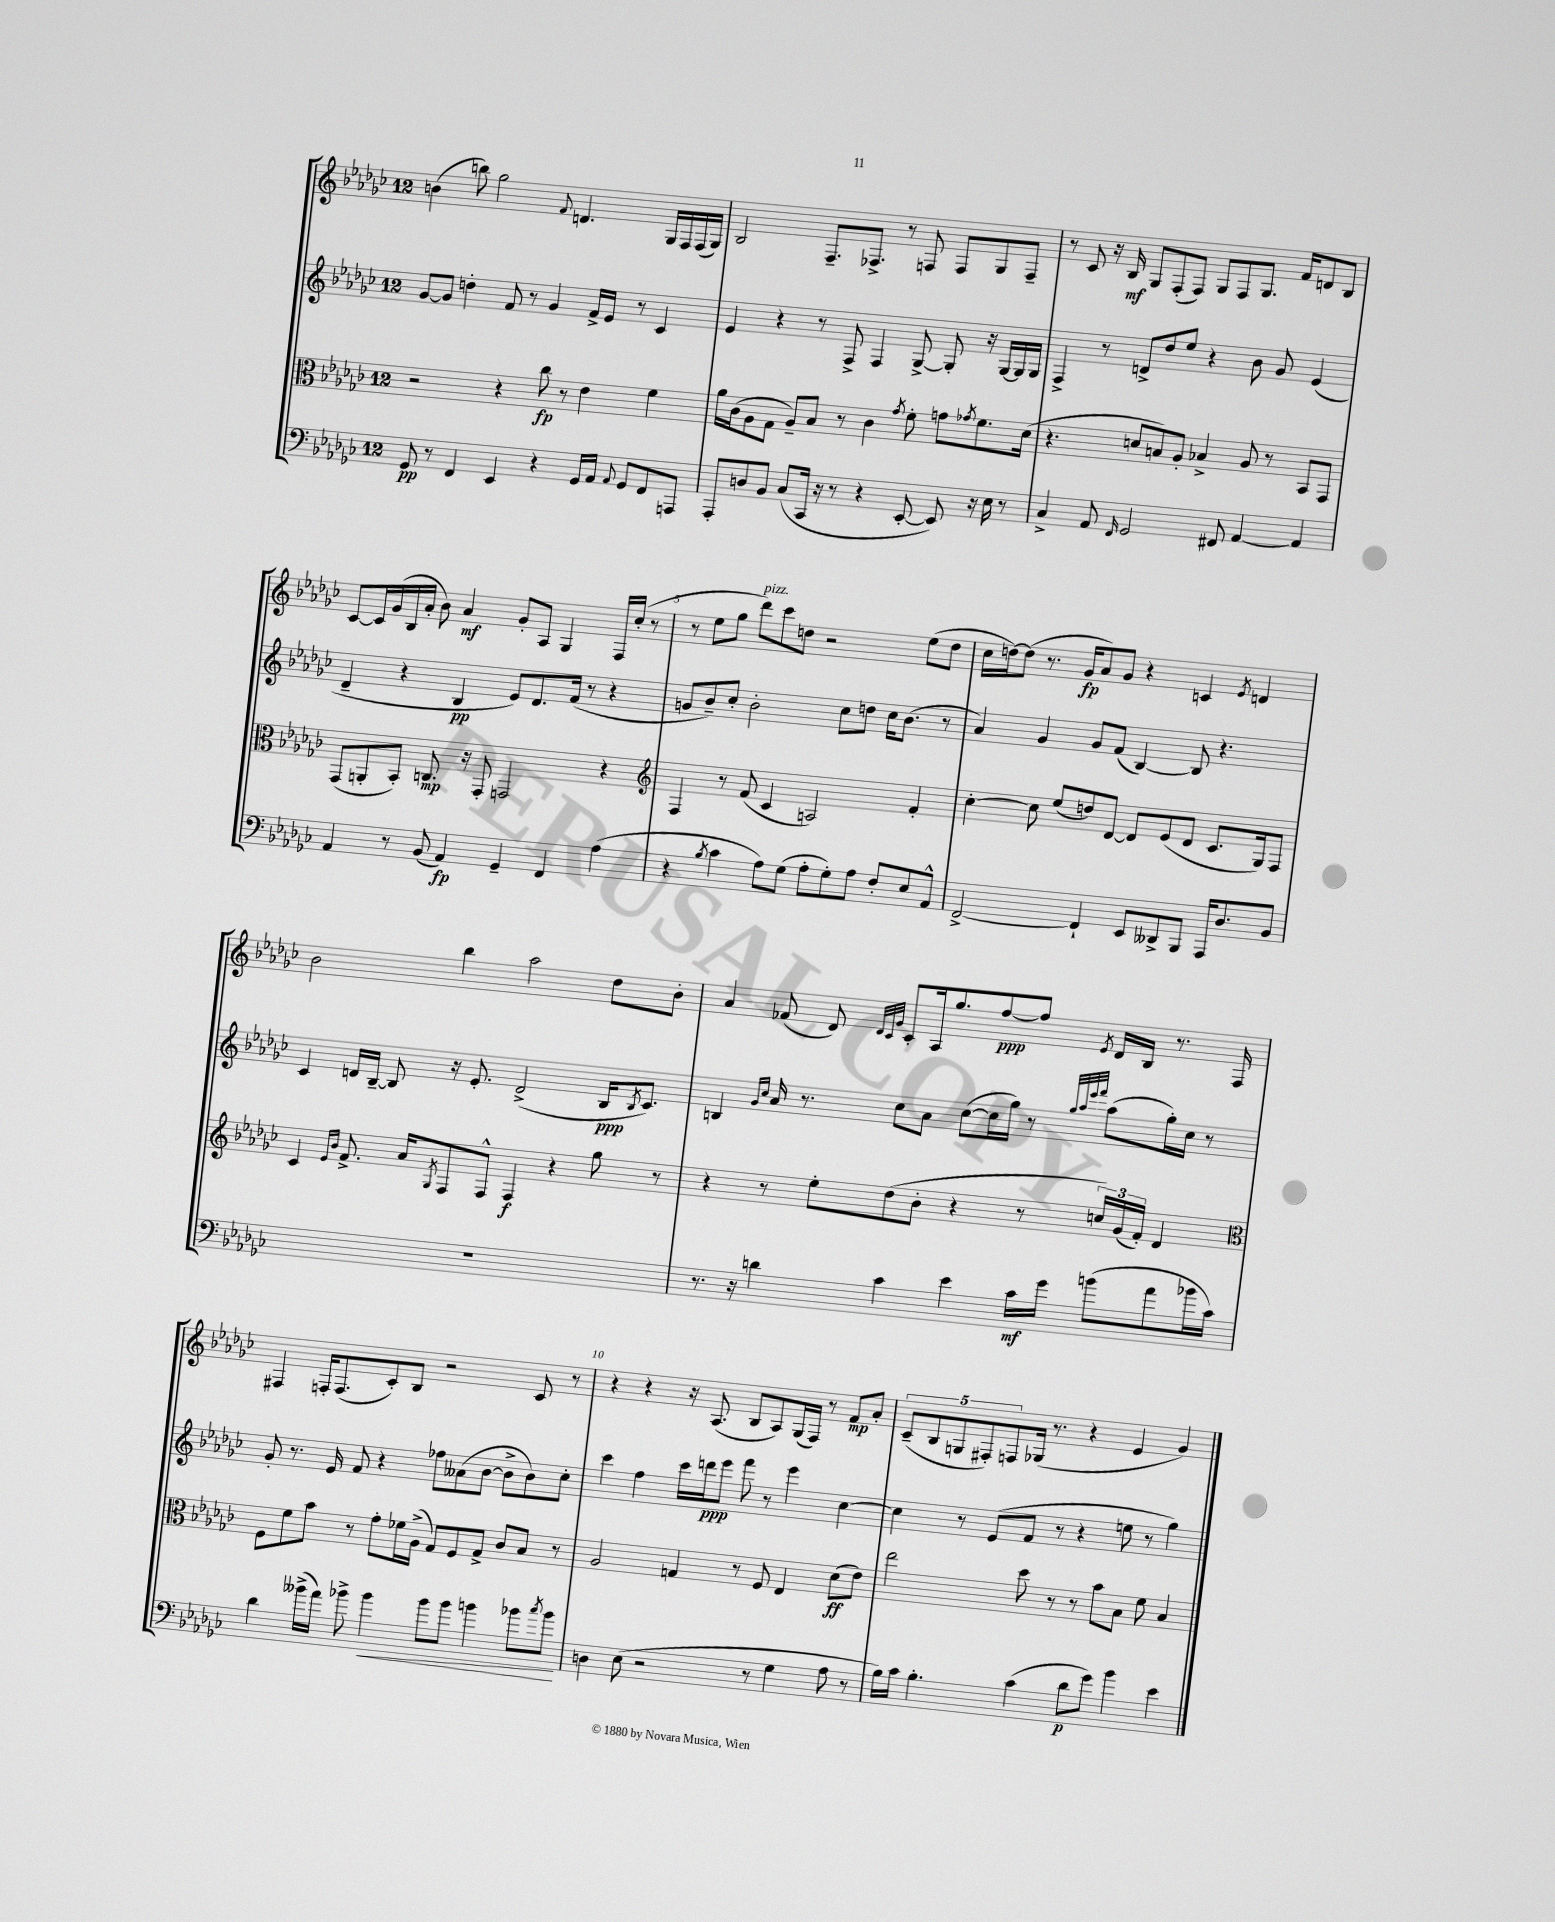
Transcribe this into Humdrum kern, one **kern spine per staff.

**kern	**dynam	**kern	**dynam	**kern	**dynam	**kern	**dynam
*part4	*part4	*part3	*part3	*part2	*part2	*part1	*part1
*staff4	*staff4	*staff3	*staff3	*staff2	*staff2	*staff1	*staff1
*clefF4	*	*clefC3	*	*clefG2	*	*clefG2	*
*k[b-e-a-d-g-c-]	*	*k[b-e-a-d-g-c-]	*	*k[b-e-a-d-g-c-]	*	*k[b-e-a-d-g-c-]	*
*M12/8	*	*M12/8	*	*M12/8	*	*M12/8	*
=1	=1	=1	=1	=1	=1	=1	=1
8GG-/	pp	2r	.	[8g-/L	.	(4bn\	.
8r	.	.	.	8g-/J]	.	.	.
4FF/	.	.	.	4ddn'\	.	8bbn\)	.
.	.	.	.	.	.	2gg-\	.
4EE-/	.	4r	.	8f/	.	.	.
.	.	.	.	8r	.	.	.
4r	.	8cc-\	fp	4g-/	.	.	.
.	.	.	.	.	.	8qqf/	.
.	.	8r	.	.	.	4.dn/	.
16GG-/LL	.	4e-\	.	16f^/LL	.	.	.
16AA-/JJ	.	.	.	16e-/JJ	.	.	.
8qqAA-/	.	.	.	.	.	.	.
8GG-/L	.	.	.	8r	.	.	.
8FF/	.	4f\	.	4c-/	.	16G-/LL	.
.	.	.	.	.	.	16F/	.
8AAAn/J	.	.	.	.	.	(16F/	.
.	.	.	.	.	.	16G-/JJ)	.
=2	=2	=2	=2	=2	=2	=2	=2
8AAA-'/L	.	16a-\LL	.	4e-/	.	2B-/	.
.	.	(16c-\J	.	.	.	.	.
8Dn/	.	8A-\	.	.	.	.	.
8BB-/J	.	8G-\J	.	4r	.	.	.
(8C-/L	.	8A-~/L)	.	.	.	.	.
16CC-/Jk	.	8B-/J	.	8r	.	8.F~/L	.
16r	.	.	.	.	.	.	.
8r	.	8r	.	8F^/	.	.	.
.	.	.	.	.	.	8.F-X^/J	.
4r	.	4c-\	.	4F/	.	.	.
.	.	.	.	.	.	8r	.
.	.	8qg-/	.	.	.	.	.
[8EE-'/	.	8f'\	.	[8G-^/	.	8Fn/	.
8EE-/])	.	8gn\L	.	8G-'/]	.	8F/L	.
.	.	8qg-X/	.	.	.	.	.
16r	.	8.f\	.	16r	.	8G-/	.
16E-\	.	.	.	[16G-/LL	.	.	.
8r	.	.	.	16G-/]	.	8F~/J	.
.	.	(16d-\Jk	.	16G-/JJ	.	.	.
=3	=3	=3	=3	=3	=3	=3	=3
4C-^/	.	4.r	.	4F^/	.	8r	.
.	.	.	.	.	.	8c-/	.
8AA-/	.	.	.	8r	.	16r	.
.	.	.	.	.	.	16B-/	mf
16qqFF/	.	.	.	.	.	.	.
2GG-/	.	8dn/L	.	8dn^/L	.	8G-/L	.
.	.	8Bn/)	.	8dd-/	.	(8F'/	.
.	.	8A-'/J	.	8ee-/J	.	8F/J)	.
.	.	4B-X^/	.	4r	.	8G-/L	.
8FF#X/	.	.	.	.	.	8F/	.
[4AA-/	.	8A-/	.	8b-\	.	8.G-/J	.
.	.	8r	.	8g-/	.	.	.
.	.	.	.	.	.	16f/KL	.
4AA-/]	.	8BB-/L	.	(4e-/	.	8dn/	.
.	.	8GG-/J	.	.	.	8B-/J	.
!!LO:LB:g=z
=4	=4	=4	=4	=4	=4	=4	=4
4AA-/	.	(8GG-/L	.	4d-~/	.	[8c-/L	.
.	.	8AAn'/	.	.	.	16c-/L]	.
.	.	.	.	.	.	(16g-/	.
8r	.	8BB-'/J)	.	4r	.	16B-/	.
.	.	.	.	.	.	16a-'/JJ	.
(8BB-/	.	8.Cn/	mp	.	.	8b-\)	.
4AA-/)	fp	.	.	4B-/	pp	4a-/	mf
.	.	16r	.	.	.	.	.
.	.	8GG-'/	.	.	.	.	.
4GG-~/	.	2GGn/	.	8e-/L)	.	8g-'/L	.
.	.	.	.	8.d-/	.	8A-/J	.
4FF/	.	.	.	.	.	4G-/	.
.	.	.	.	(16f/Jk	.	.	.
.	.	.	.	8r	.	.	.
(4A-\	.	4r	.	4r	.	16F/LL	.
.	.	.	.	.	.	(16cc-'/JJ	.
.	.	.	.	.	.	8r	.
=5	=5	=5	=5	=5	=5	=5	=5
*	*	*clefG2	*	*	*	*	*
4r	.	4F/	.	8gn/L	.	8r	.
.	.	.	.	8b-~/)	.	8ee-\L	.
8qB-/	.	.	.	.	.	.	.
4c-\	.	8r	.	8cc-'/J	.	8gg-\J	.
!	!	!	!	!	!	!LO:TX:a:i:t=pizz.	!
.	.	(8f/	.	2b-'\	.	8ddd-\L)	.
8A-\L)	.	4c-/	.	.	.	8ccc-\	.
(8G-\J	.	.	.	.	.	8ddn\J	.
8A-'\L	.	2An/)	.	.	.	2r	.
8G-'\)	.	.	.	8cc-\L	.	.	.
8A-\J	.	.	.	8ddn\J	.	.	.
8F'/L	.	.	.	16cc-\KL	.	.	.
.	.	.	.	(8.b-\J	.	.	.
8E-/	.	4f'/	.	.	.	(8ee-\L	.
8AA-^^/J	.	.	.	8r	.	8dd\J	.
=6	=6	=6	=6	=6	=6	=6	=6
[2FF^/	.	[4cc-'\	.	4a-/)	.	16cc-\LL	.
.	.	.	.	.	.	[16ddn\J)	.
.	.	.	.	.	.	(8dd\J]	.
.	.	8cc-\]	.	4g-/	.	8.r	.
.	.	(8ee-/L	.	.	.	.	.
.	.	.	.	.	.	16g-/KL	fp
4FF`/]	.	8ddn/)	.	8g-/L	.	8a-/)	.
.	.	[8d-/J	.	(8f/J	.	8g-/J	.
8EE-/L	.	8d-/L]	.	[4B-/)	.	4r	.
8DD--X^/	.	(8e-/	.	.	.	.	.
8BBB-/J	.	8d-/J	.	8B-/]	.	4cn/	.
16AAA-/KL	.	8.c-/L	.	4.r	.	.	.
8.D-/	.	.	.	.	.	.	.
.	.	.	.	.	.	8qe-/	.
.	.	.	.	.	.	4dn/	.
.	.	16G-/k)	.	.	.	.	.
8BB-/J	.	8F/J	.	.	.	.	.
!!LO:LB:g=z
=7	=7	=7	=7	=7	=7	=7	=7
1.r	.	4c-/	.	4c-/	.	2b-\	.
.	.	16qqe-/LL	.	.	.	.	.
.	.	16qqb-/JJ	.	.	.	.	.
.	.	8.f^/	.	16dn/LL	.	.	.
.	.	.	.	[16B-~/JJ	.	.	.
.	.	.	.	8B-/]	.	.	.
.	.	16a-/KL	.	.	.	.	.
.	.	8qG-/	.	.	.	.	.
.	.	8F/	.	16r	.	4bb-\	.
.	.	.	.	8.e-'/	.	.	.
.	.	8F^^/J	.	.	.	.	.
.	.	4F/	f	(2d^/	.	2aa-\	.
.	.	4r	.	.	.	.	.
.	.	8gg-\	.	16B-/KL	ppp	8dd-\L	.
.	.	.	.	8qB-/	.	.	.
.	.	.	.	8.c-/J)	.	.	.
.	.	8r	.	.	.	8b-'\J	.
=8	=8	=8	=8	=8	=8	=8	=8
8.r	.	4r	.	4Bn/	.	4a-/	.
16r	.	.	.	.	.	.	.
.	.	.	.	16qqg-/LL	.	.	.
.	.	.	.	16qqcc-/JJ	.	.	.
4dn\	.	8r	.	16a-/	.	(8f-X/	.
.	.	.	.	8.r	.	.	.
.	.	8ee-'\L	.	.	.	8d-/)	.
.	.	.	.	.	.	32qqd-/LLL	.
.	.	.	.	.	.	32qqc-/	.
.	.	.	.	.	.	32qqg-/JJJ	.
4c-\	.	(8dd-\	.	8cc-\L	.	8c-'/L	.
.	.	8b-'\J	.	8a-\J	.	16A-/k	.
.	.	.	.	.	.	8.gg-/	.
4e-\	.	4r	.	([8cc-\L	.	.	.
.	.	.	.	16cc-\L]	.	[8ff/	ppp
.	.	.	.	16gg-\JJ)	.	.	.
16c-\LL	mf	8r	.	8r	.	8ff/J]	.
16g-\JJ	.	.	.	.	.	.	.
.	.	.	.	32qqgg-/LLL	.	.	.
.	.	.	.	32qqaa-/	.	.	.
.	.	.	.	32qqeee-/	.	.	.
.	.	.	.	32qqfff/JJJ	.	8qe-/	.
(8bn\L	.	24ccn/LL)	.	(8aa-\L	.	16d-/LL	.
.	.	(24g-/	.	.	.	.	.
.	.	.	.	.	.	16B-/JJ	.
.	.	24f'/JJ)	.	.	.	.	.
8a-\	.	4d-/	.	16gg-'\L)	.	8.r	.
.	.	.	.	16cc-\JJ	.	.	.
16b-X\L	.	.	.	8r	.	.	.
16c-\JJ)	.	.	.	.	.	16F/	.
!!LO:LB:g=z
=9	=9	=9	=9	=9	=9	=9	=9
*	*	*clefC3	*	*	*	*	*
4d-\	.	8F\L	.	8g-'/	.	4F#X/	.
.	.	8f\	.	8.r	.	.	.
(16b--X^\LL	.	8b-\J	.	.	.	16Fn'/KL	.
16a-\JJ)	.	.	.	16e-/	.	(8.F/	.
8b-X^\	.	8r	.	8f/	.	.	.
!	!LO:HP:b	!	!	!	!	!	!
4b-\	<	8g-'\L	.	4r	.	8c-'/)	.
.	.	16f-X\L	.	.	.	8B-/J	.
.	.	(16A-^\JJ	.	.	.	.	.
8b-\L	.	8G-/L)	.	8ff-X\L	.	2r	.
8b-\J	.	8F/	.	(8a--X\	.	.	.
4bn\	.	8G-^/J	.	[8b-\J	.	.	.
.	.	8c-/L	.	8b-^\L]	.	.	.
8b-X\L	.	8B-/J	.	8b-\)	.	8c-/	.
8qcc-/	.	.	.	.	.	.	.
8b-\J	.	8r	.	8cc-'\J	.	8r	.
.	[	.	.	.	.	.	.
=10	=10	=10	=10	=10	=10	=10	=10
4Dn\	.	2A-/	.	4ccc-\	.	4r	.
(8E-\	.	.	.	4ff\	.	4r	.
2r	.	.	.	.	.	.	.
.	.	4Gn/	.	16ccc-\LL	.	16r	.
.	.	.	.	16dddn\J	ppp	(8.A-/	.
.	.	.	.	8eee-\J	.	.	.
.	.	8r	.	8fff\	.	8B-/L	.
8r	.	8F/	.	8r	.	8A-/)	.
4G-\	.	4E-/	.	4eee-\	.	(16G-/L	.
.	.	.	.	.	.	16F/JJ)	.
.	.	.	.	.	.	8r	.
8A-\	.	(8d-\L	ff	[4cc-\	.	8f/L	mp
8r	.	8e-\J)	.	.	.	8a-'/J	.
=11	=11	=11	=11	=11	=11	=11	=11
16B-\LL)	.	2ee-\	.	4cc-\]	.	(10c-~/L	.
16c-\JJ	.	.	.	.	.	.	.
.	.	.	.	.	.	10B-/	.
4.B-'\	.	.	.	.	.	.	.
.	.	.	.	.	.	10Gn/	.
.	.	.	.	8r	.	.	.
.	.	.	.	.	.	10F#X'/)	.
.	.	.	.	(8e-/L	.	.	.
.	.	.	.	.	.	10Fn/	.
(4c-\	.	8dd-\	.	8f/J	.	(16G-X/Jk	.
.	.	.	.	.	.	8.r	.
.	.	8r	.	8r	.	.	.
8d-\L	p	8r	.	4r	.	4r	.
8g-\J)	.	8b-\L	.	.	.	.	.
4b-\	.	8B-\J	.	8een\	.	4e-/	.
.	.	8f\	.	8r	.	.	.
4e-\	.	4B-/	.	4gg-\)	.	4g-/)	.
==	==	==	==	==	==	==	==
*-	*-	*-	*-	*-	*-	*-	*-
